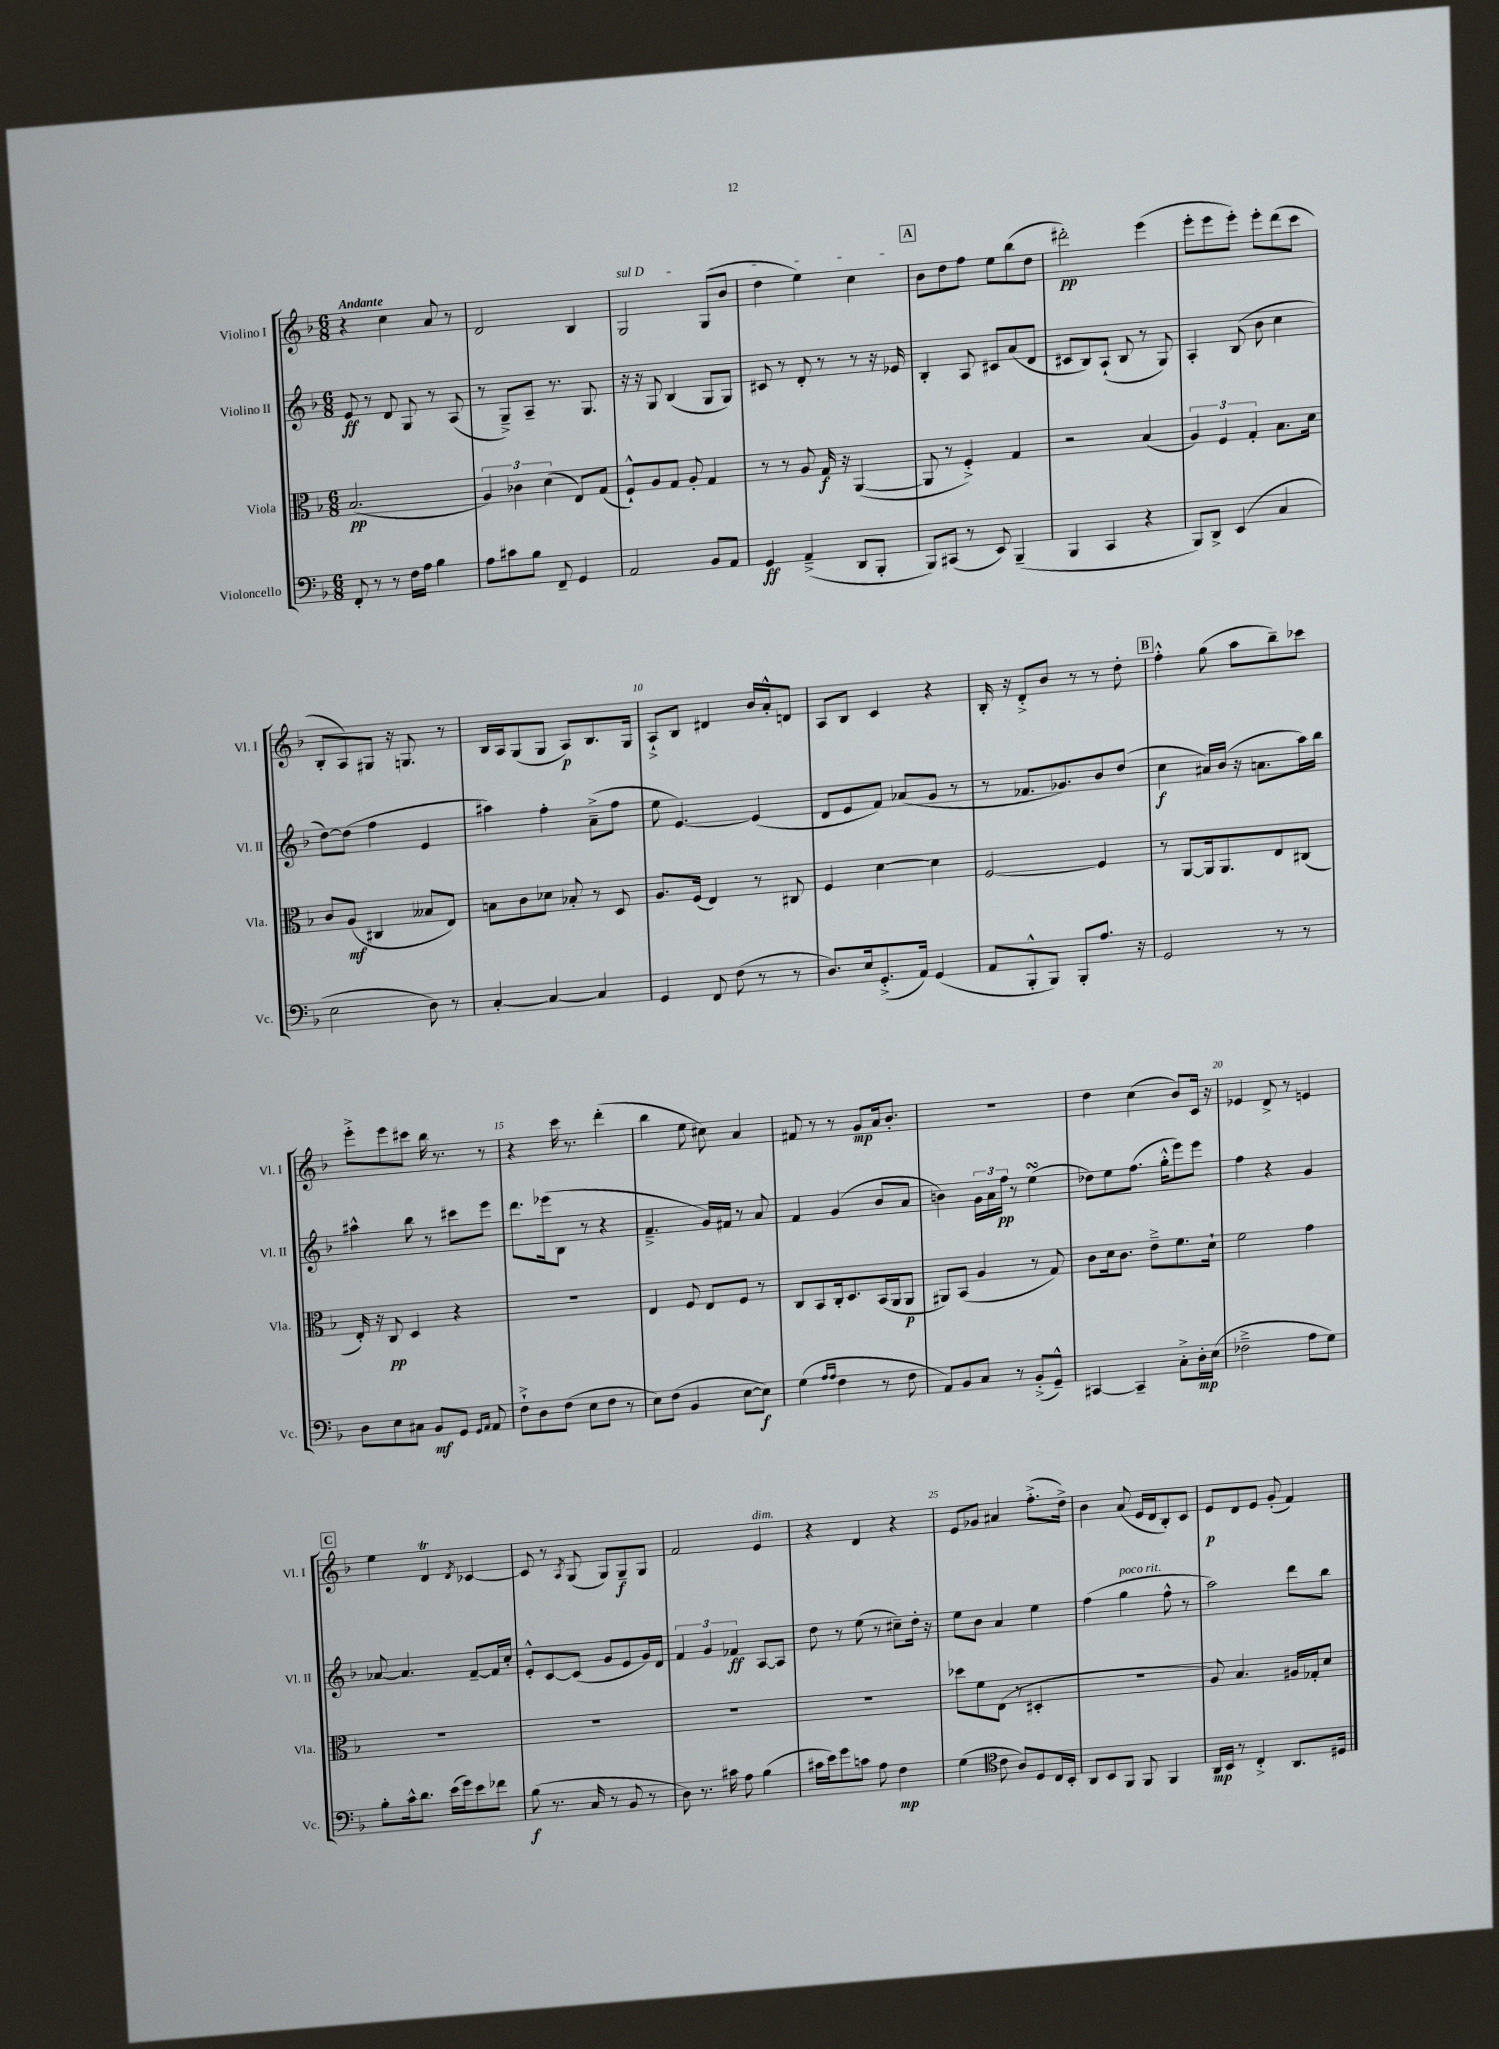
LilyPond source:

<<
\new StaffGroup <<
\new Staff = "s0" \with { instrumentName = "Violino I" shortInstrumentName = "Vl. I" } {
    \clef treble \key f \major \numericTimeSignature \time 6/8 \tempo "Andante"
    r4 c''4 a'8 r8 |
    d'2 bes4 |
    \once \override TextSpanner.bound-details.left.text = \markup { \italic "sul D" } g2\startTextSpan g8( bes'8 |
    d''4 e''4) c''4\stopTextSpan |
    \mark \markup { \box "A" } bes'8 d''8 f''8 e''8 bes''8( d''8 |
    dis'''2-.\pp) e'''4( |
    e'''8-. e'''8 e'''8-.) e'''8-. d'''8( c'''8 |
    bes8-. a8) gis8 r16 g8. r8 |
    bes16 a16 g8( g8 a8\p) bes8. g16 |
    a8-!-> bes8 dis'4 bes'16 a'16-.-^ d'8 |
    a8 bes8 c'4 r4 |
    bes16-. r16 d'8-.-> bes'8 r8 r8 d''8-. |
    \mark \markup { \box "B" } f''4-.-^ g''8( a''8 bes''8--) ces'''8 |
    e'''8-.-> e'''8 cis'''8 bes''16 r8. r8 |
    r4 c'''16 r8. d'''4-.( |
    bes''4 e''8 cis''8) a'4 |
    fis'8 r8 r8 g'8\mp a'16 bes'8.-. |
    R2. |
    d''4 c''4( bes'8) c'16 r16 |
    ees'4 d'8-> r8 e'4 |
    \mark \markup { \box "C" } e''4 d'4\trill \acciaccatura { d'8 } ces'4~ |
    ces'8 r8 \acciaccatura { a8 } g8( g8) g8--\f g8 |
    f'2 e'4^\markup { \italic "dim." } |
    r4 d'4 r4 |
    e'8 ges'8 ais'4 f''8.-.->( d''16->) |
    bes'4 a'8( e'16 d'16 bes8-.) c'8 |
    e'8\p d'8 e'8 g'8-.( f'4) \bar "|." |
}
\new Staff = "s1" \with { instrumentName = "Violino II" shortInstrumentName = "Vl. II" } {
    \clef treble \key f \major \numericTimeSignature \time 6/8
    e'8\ff r8 d'8 g8 r8 a8( |
    r8 g8--->) a8-- r8. g8. |
    r16 r16 g8 bes4( g8 g8) |
    cis'8 r8 d'8-. r8 r8 r16 ees'16 |
    \mark \markup { \box "A" } bes4-. a8 cis'8 a'8( d'8 |
    cis'8 bes8) a8-!( bes8 r8 g8) |
    a4-. bes8( bes'8 c''4 |
    d''8~) d''8( f''4 e'4 |
    ais''4) f''4-. a'8--->( f''8 |
    e''8 e'4.~) e'4( |
    d'8 e'8 f'8) aes'8( g'8 r8 |
    r8 fes'8. ges'8.) bes'8 d''8( |
    \mark \markup { \box "B" } c''4\f ais'16) bes'16( r16 a'8. a''16) bes''16 |
    ais''4-^ bes''8 r8 cis'''8 e'''8 |
    d'''8. ees'''16( bes8 r8 r4 |
    f'4.---> g'16) fis'16 r8 a'8 |
    f'4 g'4( bes'8 a'8 |
    b'4) \tuplet 3/2 { g'16 a'16 f''16\pp } r8 e''4\turn( |
    des''8) e''8 f''8.( g''16-.-^ e'''8) e'''8 |
    f''4 r4 g'4 |
    \mark \markup { \box "C" } aes'8~ aes'4. f'8~-- f'16 c''16-. |
    e'8-.-^ c'8~ c'8( g'8 e'8 g'16) d'16 |
    \tuplet 3/2 { f'4 g'4 fes'4\ff } a8~ a8 |
    d''8 r8 e''8( r8 cis''8--) d''16-. r16 |
    e''8 bes'8 a'4 e''4 |
    f''4( g''4^\markup { \italic "poco rit." } f''8-^ r8 |
    a''2) d'''8 bes''8 \bar "|." |
}
\new Staff = "s2" \with { instrumentName = "Viola" shortInstrumentName = "Vla." } {
    \clef alto \key f \major \numericTimeSignature \time 6/8
    bes2.\pp( |
    \tuplet 3/2 { a4) ces'4 d'4( } e8) g8( |
    f8-!-^) a8 g8 a8-. g4 |
    r8 r8 a8 g16\f r16 a,4~( |
    \mark \markup { \box "A" } a,8 r8 f4-.->) g4 |
    r2 bes4( |
    \tuplet 3/2 { a4) f4 g4-. } bes8. d'16 |
    c'8 a8\mf( cis4 beses8 e8) |
    b8 c'8 des'8 bes8-. r8 d8 |
    a8. f16( e4) r8 cis8 |
    f4 d'4~ d'4 |
    f2~ f4 |
    \mark \markup { \box "B" } r8 a,8~ a,16 a,8. e8 cis8( |
    e16-.) r16 c8\pp d4 r4 |
    r2. |
    e4 f8 e8 f8 r8 |
    c8 bes,8 c16-. d8. bes,16( a,16 a,8\p |
    ais,8) bes,8( a4 r8 g8) |
    c'8 d'16 c'8. e'8---> f'8. d'16-! |
    f'2 g'4 |
    \mark \markup { \box "C" } R2. |
    R2. |
    R2. |
    R2. |
    des''8 f'8 e8( r8 dis4-. |
    R2. |
    a8) bes4. ais16 ges16-. d'8 \bar "|." |
}
\new Staff = "s3" \with { instrumentName = "Violoncello" shortInstrumentName = "Vc." } {
    \clef bass \key f \major \numericTimeSignature \time 6/8
    f,8-. r8 r8 f16 a16 bes4 |
    a8 cis'8 bes8 f,8-- g,4 |
    a,2 bes,8 a,8 |
    g,4\ff a,4--->( d,8 bes,,8-. |
    \mark \markup { \box "A" } bes,,8) cis,8( r8 e,8) bes,,4--( |
    bes,,4 c,4 r4 |
    bes,,8) d,8-> e,4( c4 |
    e2 d8) r8 |
    c4~-. c4~ c4 |
    g,4 f,8 f8( r8 r8 |
    d8.) e16 g,8.-.->( a,16) g,4( |
    a,8 bes,,8-.-^ bes,,8) bes,,8-. a8. r16 |
    \mark \markup { \box "B" } g,2 r8 r8 |
    d8 e8 cis8 bes,8\mf g,8 \grace { g,16 a,16 } a,8 |
    f8-!-> d8 f8( e8 f8 r8 |
    e8) f8( bes,4 e8~ e8\f) |
    g4( \grace { a16 a16 } f4 r8 f8 |
    a,8) bes,8 c8 r8 bes,8-.->( g,8---^) |
    cis,4~ cis,4-- c8-.-> d16-.\mp e16( |
    fes2---> a8 g8) |
    \mark \markup { \box "C" } bes8-. c'16-^ d'8. e'16( g'16) e'8 fes'8 |
    bes8\f( r8. c16 r8 bes,8 r8 |
    d8) r8. cis'16 a8 bes4( |
    cis'16 e'16) g'8 c'8 a8 f4\mp |
    g4( \clef tenor c'8 a8) d8 c16 bes,16-. |
    a,8 bes,8 f,8 f,8 f,4 |
    a,16\mp bes,16 r8 c4-.-> a,8. dis16 \bar "|." |
}
>>
>>
\layout { \context { \Score \override BarNumber.break-visibility = ##(#f #t #t) barNumberVisibility = #(every-nth-bar-number-visible 5) } }
